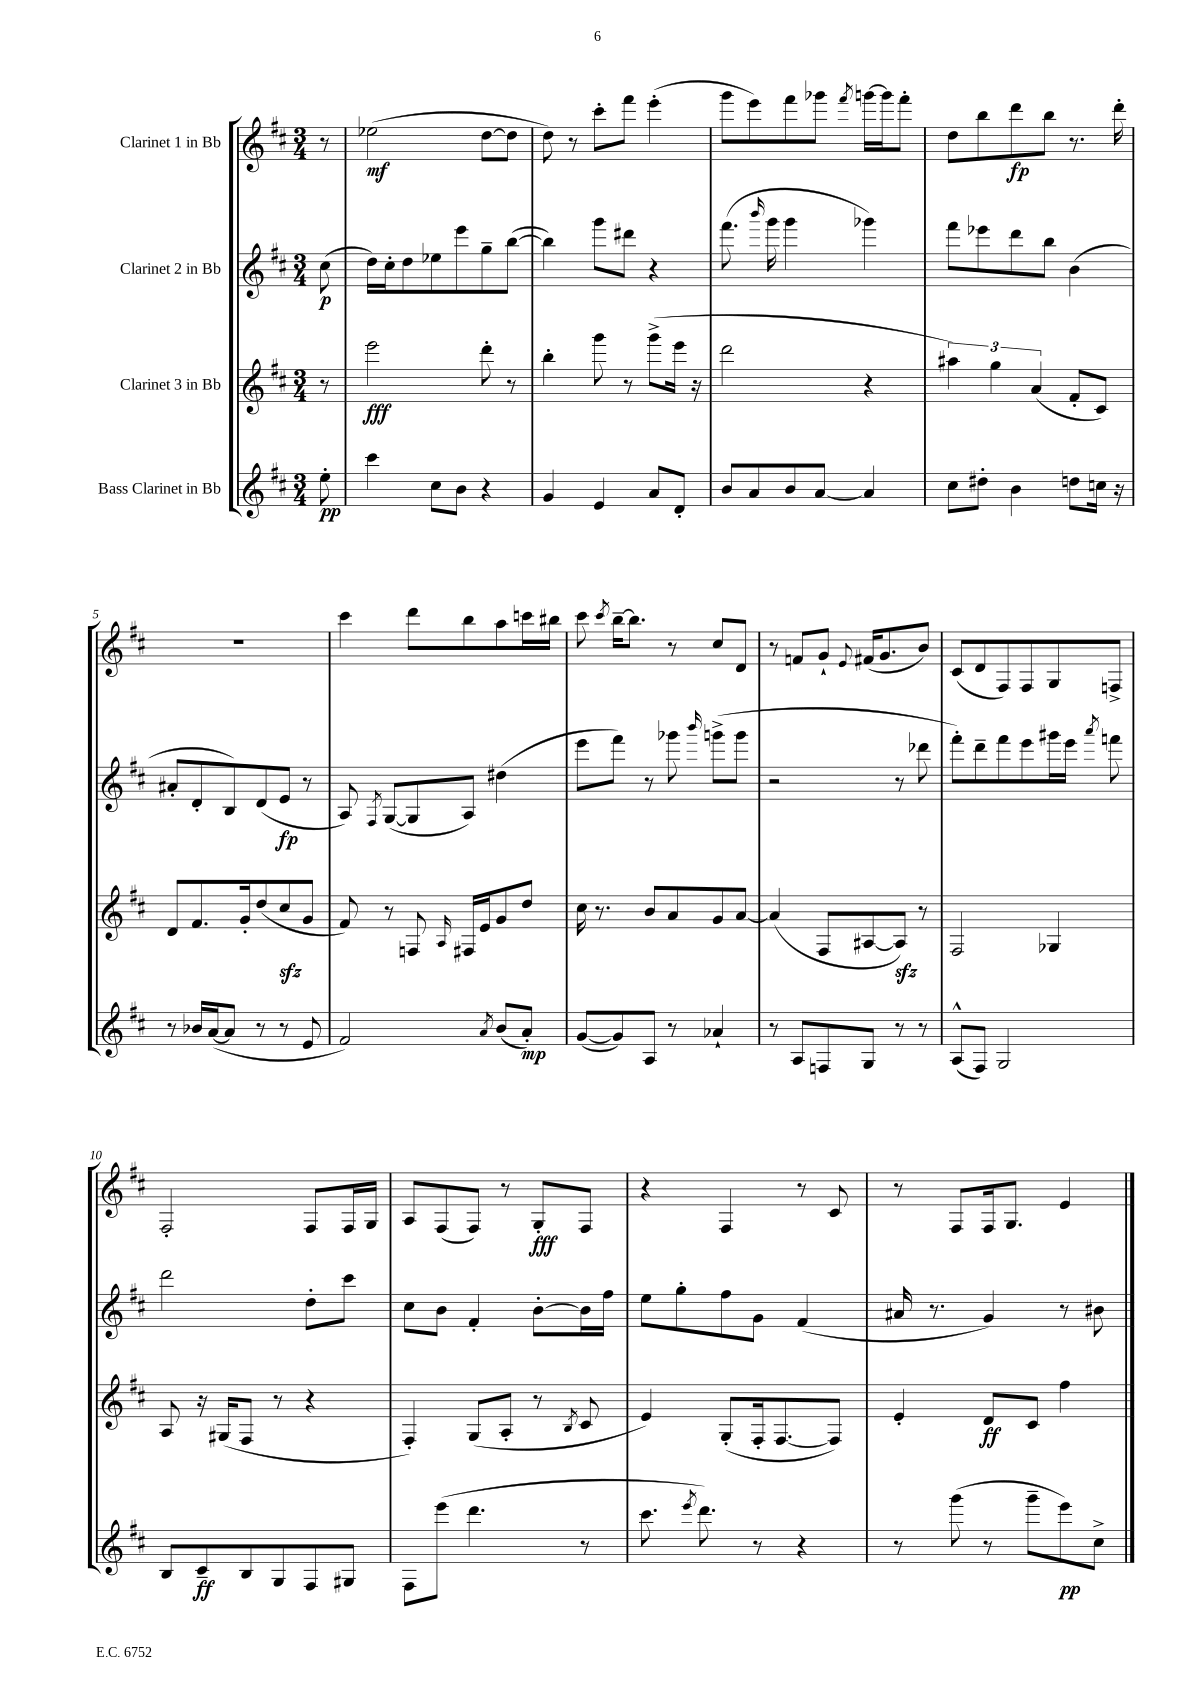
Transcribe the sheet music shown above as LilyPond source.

<<
\new StaffGroup <<
\new Staff = "s0" \with { instrumentName = "Clarinet 1 in Bb" } {
    \clef treble \key d \major \numericTimeSignature \time 3/4 \partial 8
    \autoBeamOff r8 |
    ees''2\mf( d''8[~ d''8] |
    d''8) r8 cis'''8[-. fis'''8] e'''4-.( |
    g'''8[ e'''8) fis'''8 ges'''8] \acciaccatura { fis'''8 } g'''16[~ g'''16 fis'''8]-. |
    d''8[ b''8 d'''8\fp b''8] r8. d'''16-. |
    R2. |
    cis'''4 d'''8[ b''8 a''8 c'''16 bis''16] |
    cis'''8 \acciaccatura { cis'''8 } b''16[~-- b''8.] r8 cis''8[ d'8] |
    r8 f'8[ g'8]-! \appoggiatura { e'8 } fis'16[( g'8. b'8]) |
    cis'8[( d'8 fis8) fis8 g8 f8]-> |
    fis2-. fis8[ fis16 g16] |
    a8[ fis8( fis8]) r8 g8[-.\fff fis8] |
    r4 fis4 r8 cis'8 |
    r8 fis8[ fis16 g8.] e'4 \bar "|." |
}
\new Staff = "s1" \with { instrumentName = "Clarinet 2 in Bb" } {
    \clef treble \key d \major \numericTimeSignature \time 3/4 \partial 8
    \autoBeamOff cis''8\p( |
    d''16[) cis''16-. d''8 ees''8 e'''8 g''8-- b''8]~( |
    b''4) g'''8[ dis'''8] r4 |
    fis'''8.( \grace { b'''16 } g'''16 g'''4 ges'''4) |
    fis'''8[ ees'''8 d'''8 b''8] b'4( |
    ais'8[-. d'8-. b8) d'8( e'8]\fp r8 |
    a8) \acciaccatura { fis8 } g8[~( g8 a8]) dis''4( |
    e'''8[ fis'''8]) r8 ges'''8 \grace { b'''16 } g'''8[->( g'''8] |
    r2 r8 des'''8 |
    fis'''8[-.) d'''8-- fis'''8 e'''8 gis'''16 e'''16] \acciaccatura { a'''8 } f'''8 |
    d'''2 d''8[-. cis'''8] |
    cis''8[ b'8] fis'4-. b'8[~-. b'16 fis''16] |
    e''8[ g''8-. fis''8 g'8] fis'4( |
    ais'16 r8. g'4) r8 bis'8 \bar "|." |
}
\new Staff = "s2" \with { instrumentName = "Clarinet 3 in Bb" } {
    \clef treble \key d \major \numericTimeSignature \time 3/4 \partial 8
    \autoBeamOff r8 |
    e'''2\fff d'''8-. r8 |
    b''4-. g'''8 r8 g'''8[->( e'''16] r16 |
    d'''2 r4 |
    \tuplet 3/2 { ais''4) g''4 a'4( } fis'8[-. cis'8]) |
    d'8[ fis'8. g'16-. d''8( cis''8\sfz g'8] |
    fis'8) r8 f8 \grace { a16 } fis16[ e'16 g'8 d''8] |
    cis''16 r8. b'8[ a'8 g'8 a'8]~ |
    a'4( fis8[ ais8~ ais8]\sfz) r8 |
    fis2 ges4 |
    a8 r16 gis16[( fis8] r8 r4 |
    fis4-.) g8[( a8]-. r8 \acciaccatura { b8 } cis'8 |
    e'4) g8[-.( fis16-. fis8.~ fis8]) |
    e'4-. d'8[\ff cis'8] fis''4 \bar "|." |
}
\new Staff = "s3" \with { instrumentName = "Bass Clarinet in Bb" } {
    \clef treble \key d \major \numericTimeSignature \time 3/4 \partial 8
    \autoBeamOff e''8-.\pp |
    cis'''4 cis''8[ b'8] r4 |
    g'4 e'4 a'8[ d'8]-. |
    b'8[ a'8 b'8 a'8]~ a'4 |
    cis''8[ dis''8]-. b'4 d''8[ c''16] r16 |
    r8 bes'16[ a'16~( a'8] r8 r8 e'8 |
    fis'2) \acciaccatura { a'8 } b'8[( a'8]-.\mp) |
    g'8[~( g'8) a8] r8 aes'4-! |
    r8 a8[ f8 g8] r8 r8 |
    a8[-^( fis8]) g2 |
    b8[ cis'8--\ff b8 g8 fis8 gis8] |
    fis8[ e'''8]( d'''4. r8 |
    cis'''8. \acciaccatura { e'''8 } d'''8.) r8 r4 |
    r8 g'''8( r8 g'''8[-- e'''8\pp) cis''8]-> \bar "|." |
}
>>
>>
